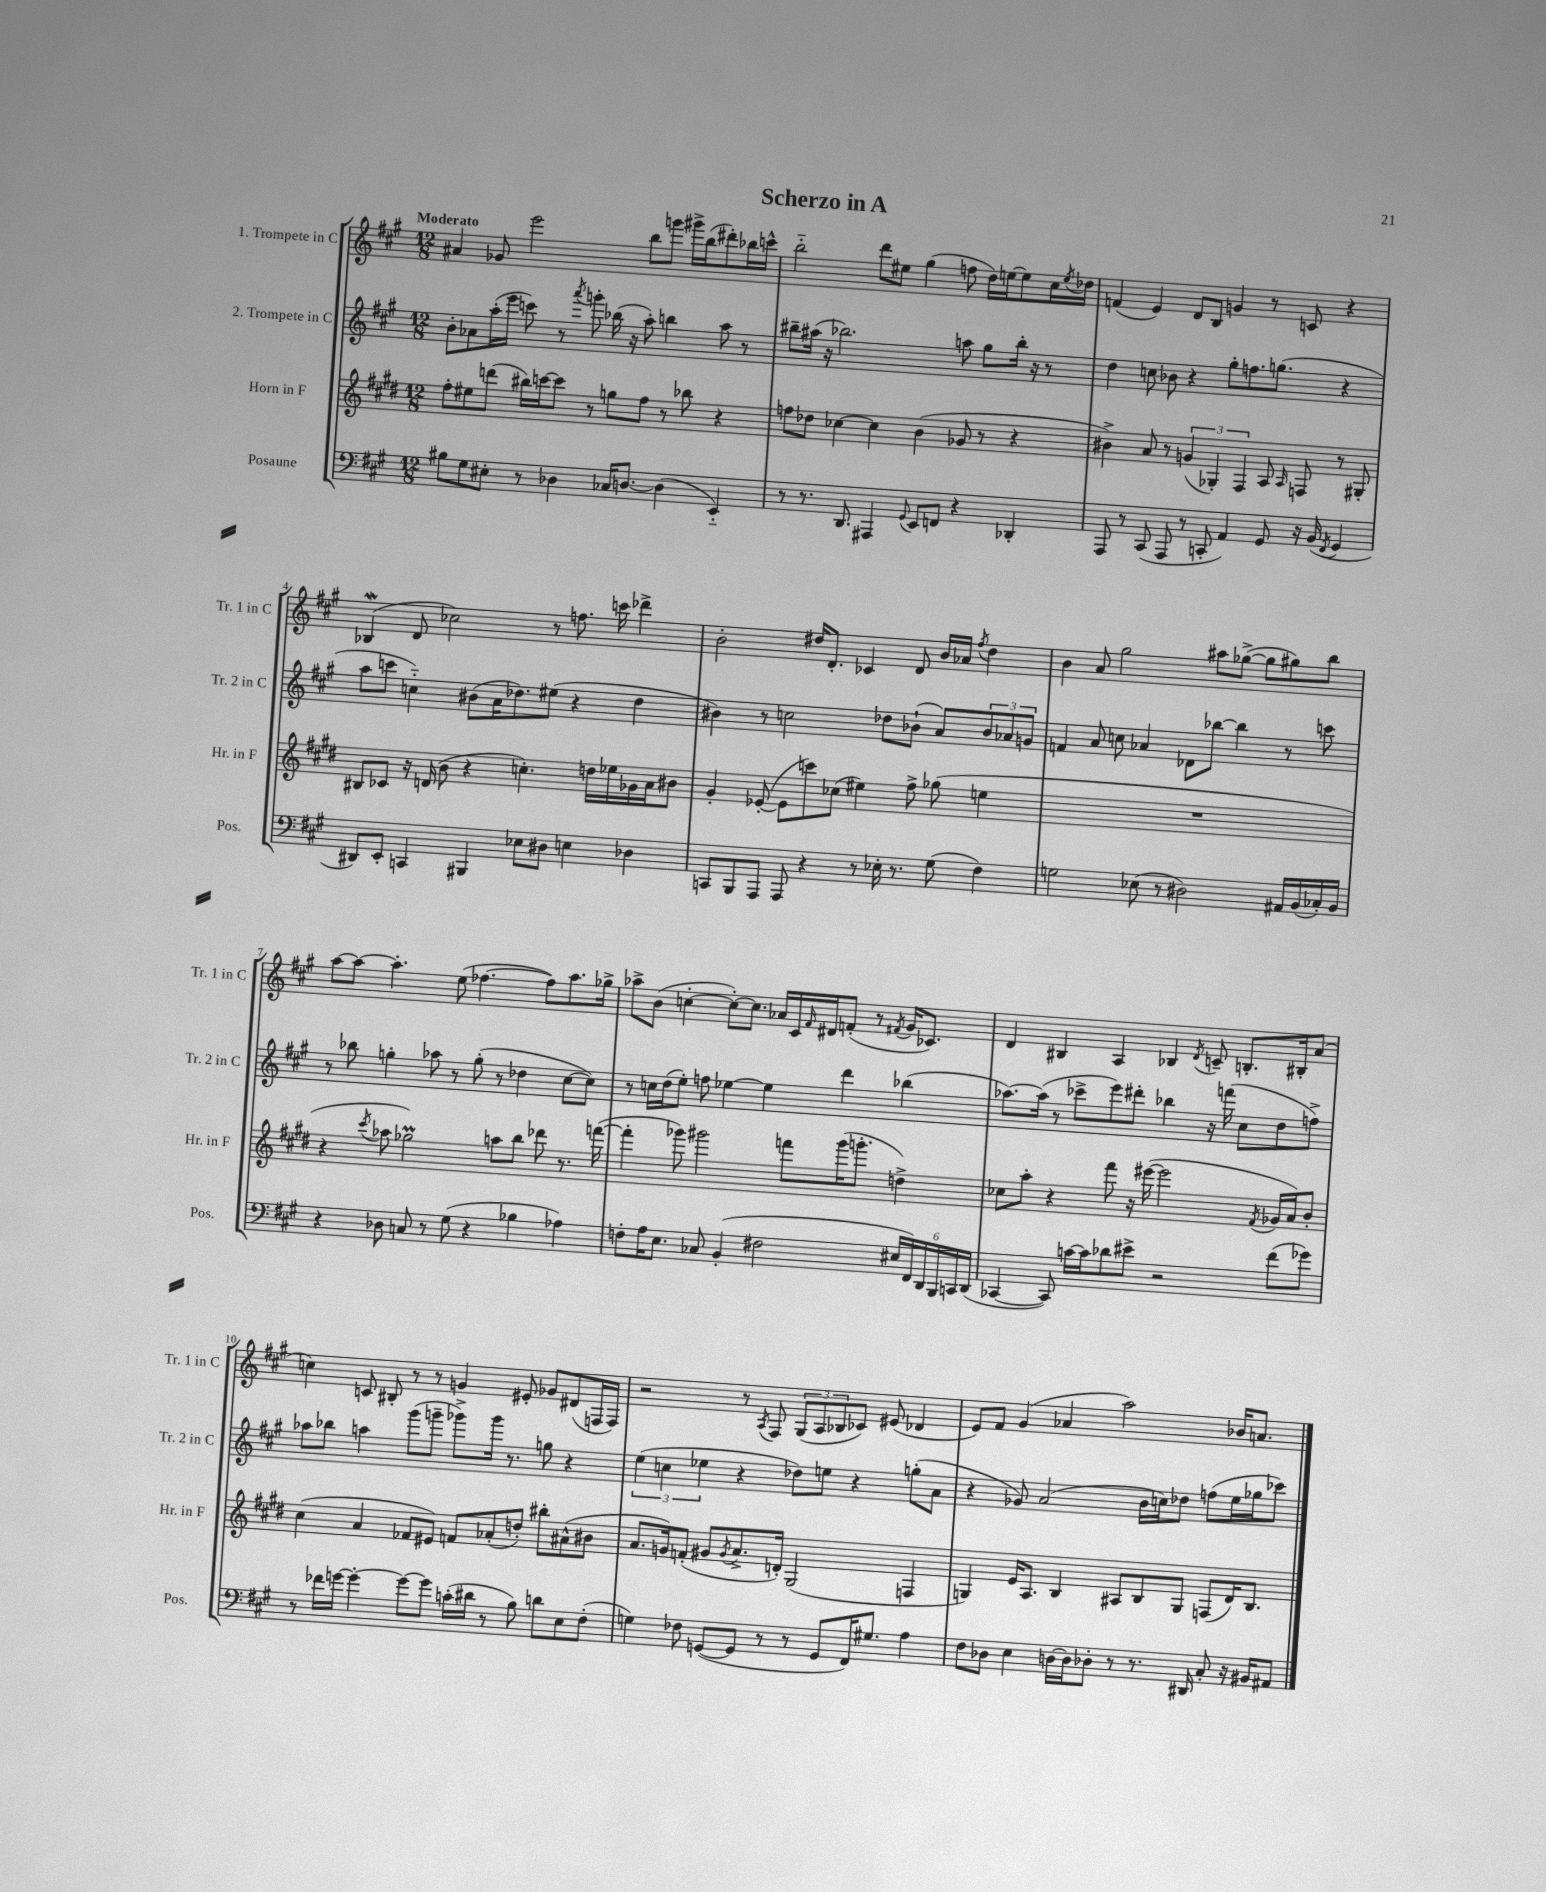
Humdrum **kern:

**kern	**kern	**kern	**kern
*staff4	*staff3	*staff2	*staff1
*clefF4	*clefG2	*clefG2	*clefG2
*k[f#c#g#]	*k[f#c#g#d#]	*k[f#c#g#]	*k[f#c#g#]
*M12/8	*M12/8	*M12/8	*M12/8
8B#\L	8ff#'\L	8b'\L	4a#/
8G#\	8ee#\	8a-\	.
8E#'\J	(8ddd\J	(16aa'\L	8g-/
.	.	16eee\JJ	.
8r	16bb#\LL)	8ccc\)	2eee\
.	[16ccc\J	.	.
4D-\	8ccc\]J	8r	.
.	.	8qaaa/	.
.	8r	8ggg'\	.
16C-/LK	8gg\L	(16bb-\	.
[8.D/J	.	16r	.
.	8ff#\J	8aa'\)	8bb\L
(4D\]	8r	4bb\	8ggg\J
.	8bb-\	.	16ggg#^\LL
.	.	.	(16bb\J
4EE'~/)	4r	8aa\	8ddd#'\)
.	.	8r	16bb-\L
.	.	.	16ccc^^\JJ
=	=	=	=
8r	8ff\L	8bb#~\L	2bb'~\
8.r	8dd-\J	(16aa#\Jk	.
.	.	16r	.
.	[4cc-\	2.bb-\)	.
8.DD/	.	.	.
4AAA#/	4cc-\]	.	8ddd\L
.	.	.	8ee#\J
8qqGG#/	.	.	.
8EE/L	(4b\	.	(4gg#\
8FF/J	.	.	.
4r	8g-/	8aa\	8ff\
.	8r	8gg#\L	16dd\LL)
.	.	.	[16ee\J
4DD-'/	4r	16bb-'\Jk	8ee\]
.	.	16r	.
.	.	8r	16cc#\L
.	.	.	8qee/
.	.	.	16dd-\JJ
=	=	=	=
8AAA/	4b#^\)	4dd\	(4f/
8r	.	.	.
(8CC#/	8a/	8cc\	4e/)
8AAA/	8r	8b-\	.
8r	(6g/	4r	8d/L
8CC'/	.	.	8B/J
.	6G-'/)	.	.
4AA/)	.	8gg#'\L	4g/
.	6F#/	.	.
.	.	8.ff\	.
8GG#/	8A/	.	8r
.	.	(8.gg\J	.
.	16qqA/	.	.
16r	8F/	.	8c/
(16BB/	.	.	.
8qFF#/	.	.	.
4GG#/	8r	4r	4r
.	8G#'/	.	.
=	=	=	=
8DD#/L)	8B#/L	8aa\L	(4B-/
8EE'/J	8c-/J	8ccc\J	.
4CC/	16r	4cc'~\)	8d/
.	(16d/	.	.
.	8b\	.	2cc-\)
4BBB#/	4r	(8b#\L	.
.	.	16a\K	.
.	.	8.dd-\)	.
8E-\L	4.cc'\)	.	.
8D#\J	.	(8ee#\J	8r
4E\	.	4r	8.ff\
.	16dd\LL	.	.
.	16ee-\	.	16ccc\
4D-\	16g-\	4dd-\	4ddd-^\
.	16a\J	.	.
.	8b#\J	.	.
=	=	=	=
8CC/L	4g#'/	4b#\)	2b'\
8BBB/	.	.	.
8AAA/J	([8e-'/	8r	.
8AAA/	8e-\]L	2cc\	.
4r	8ccc\)	.	16dd#/LK
.	.	.	8.d'/J
.	(8cc-\J	.	.
8r	4ee#\)	.	4c-/
16E-'\	.	8dd-\L	.
8.r	.	.	.
.	8ff#^\	(8b-`\J	8d/
(8G#\	(8gg-\	8a/L)	16b/LL
.	.	.	16a-/JJ
.	.	.	8qff#/
4F#\)	4ee\	12b-/	4dd#\
.	.	12a-/	.
.	.	12g/J	.
=	=	=	=
2G\	1.r	4f/	4b\
.	.	8a/	8a/
.	.	8cc\	2gg#\
(8E-\	.	4a-/	.
8r	.	.	.
2D#\)	.	8d-\L	.
.	.	[8bb-\J	8aa#\L
.	.	4bb-\]	([8gg-^\J
.	.	.	8gg-\]L
16AA#/LL	.	8r	8gg#\)
(16BB/	.	.	.
16C-'/)	.	8ccc\	8bb\J
16BB/JJ	.	.	.
=	=	=	=
4r	4r	8r	[8aa\L
.	.	8bb-\	8aa\_J
.	8qccc#/	.	.
8D-\	8aa-\	4gg'\	4.aa'\]
8C/	2gg-\)	.	.
8r	.	8aa-\	.
(8G#\	.	8r	(8ee\
4r	.	(8gg'\	[4.ff-\
.	8aa\L	8r	.
4B-\	8bb\J	4dd-\	.
.	8ddd-\	.	8ff-\]L)
4A-\)	8.r	[8cc#\L	8.aa\
.	.	8cc#\]J)	.
.	([16fff\	.	16gg-^\Jk
=	=	=	=
8F'\L	4fff'\]	8r	8aa-^\L
16A\K	.	16cc\LL	(8b\J
8.E\J	.	(16dd\J	.
.	8ggg-\)	8ee'\J)	[4cc'\
8C-/	2ggg#\	8ff\	.
(4BB'/	.	[4ee-\	8cc'\_L)
.	.	.	8.cc\]J
2F#\	.	4ee-\]	.
.	.	.	16a-/LL
.	8fff\L	.	16c#/
.	.	.	16qqf#/
.	.	.	16d#/J
.	(16ggg#\K	4ddd\	(8f'/J
.	8.ggg'\J	.	.
.	.	.	8r
.	.	.	8qf#/
24E#/LL	4dd^\)	(4bb-\	16g#/LK
24FF#/)	.	.	.
.	.	.	8.c-/J)
24DD/	.	.	.
24BBB/	.	.	.
24CC/	.	.	.
(24DD/JJ	.	.	.
=	=	=	=
[4CC-/	8cc-\L	[8.aa-\L)	4d/
.	8aa'\J	.	.
.	.	(16aa-\]Jk	.
8CC-/])	4r	8r	4B#/
[16c\LL	.	8ccc-^\L	.
16c\]J	.	.	.
8d-\	8fff#\	8eee\)	4A/
8e#^\J	16r	8ddd#'\J	.
.	([16eee#\	.	.
2r	2eee#\]	4bb-\	4B-/
.	.	.	8qd/
.	.	16r	8c~/
.	.	(16fff\	.
.	.	8cc#\L	8.B'/L
.	8qf#/	.	.
(8f#\L	16g-/LL	8dd\	.
.	16a/J)	.	16B#'/k
8g-\J)	8b'/J	8ff^\J)	(8a/J
=	=	=	=
8r	(4cc#\	8aa-\L	4cc\)
16f-\LL	.	8bb-\J	.
[16g\JJ	.	.	.
4g'\_	4a/	4aa\	8c/
.	.	.	8B#'/
8g\_L	8f-/L	(8ggg#\L	8r
8g\]J	8e#/J)	8ggg~\J	8r
(16c'\LL	8f/L	8ggg-^\L)	4g/
16d#\JJ	.	.	.
8r	(8a-'/	16ggg-\Jk	.
.	.	8.r	.
8B\)	8dd'/J)	.	8e#'/
8d\L	8bb#'\L	8gg\	8g-/L
8E\	(8a#^^\	4r	(8d#/
(8F#'\J	8b#\J	.	16F/L
.	.	.	16F/JJ)
=	=	=	=
4G\)	8.a/L	(6ee\	2r
.	.	6cc\	.
.	16g/k)	.	.
8F-\	(8f'/J	.	.
.	.	6ee-\	.
([8GG/L	8g#/L	.	.
.	8qg#/	.	.
8GG/]J	8.a^/	4r	8r
.	.	.	8qA/
8r	.	.	8F#/
.	16d'/Jk)	.	.
8r	(2G#/	8dd-\L)	(12G#/L
.	.	.	12A/
8GG/L	.	8ee\J	.
.	.	.	12B-/
16FF#/K)	.	4r	8c-/J)
8.G#/J	.	.	.
.	.	.	(8e#/
4A\	4F/	(8gg'\L	4d-/
.	.	8a\J	.
=	=	=	=
8F#\L	4G/)	4r	8e/L)
8D-\J	.	.	8f#/J
4E\	16e/LK	8g-/)	(4g#/
.	8.A/J	.	.
.	.	(2a/	.
[16D\LL	4B/	.	4a-/
16D\]J	.	.	.
8D-'\J	.	.	.
8r	8A#/L	.	2aa\)
8.r	8B/	16b\LL	.
.	.	16cc\J)	.
.	8G/J	8dd-\J	.
16DD#/	.	.	.
8C#'/	(8F/L	(8ff\L	.
16r	16d#/K)	16ee\L	16b-/LK
16BB#/LK	8.B/J	16gg-\J	8.a/J
8AA#/J	.	8ccc-\J)	.
==	==	==	==
*-	*-	*-	*-
